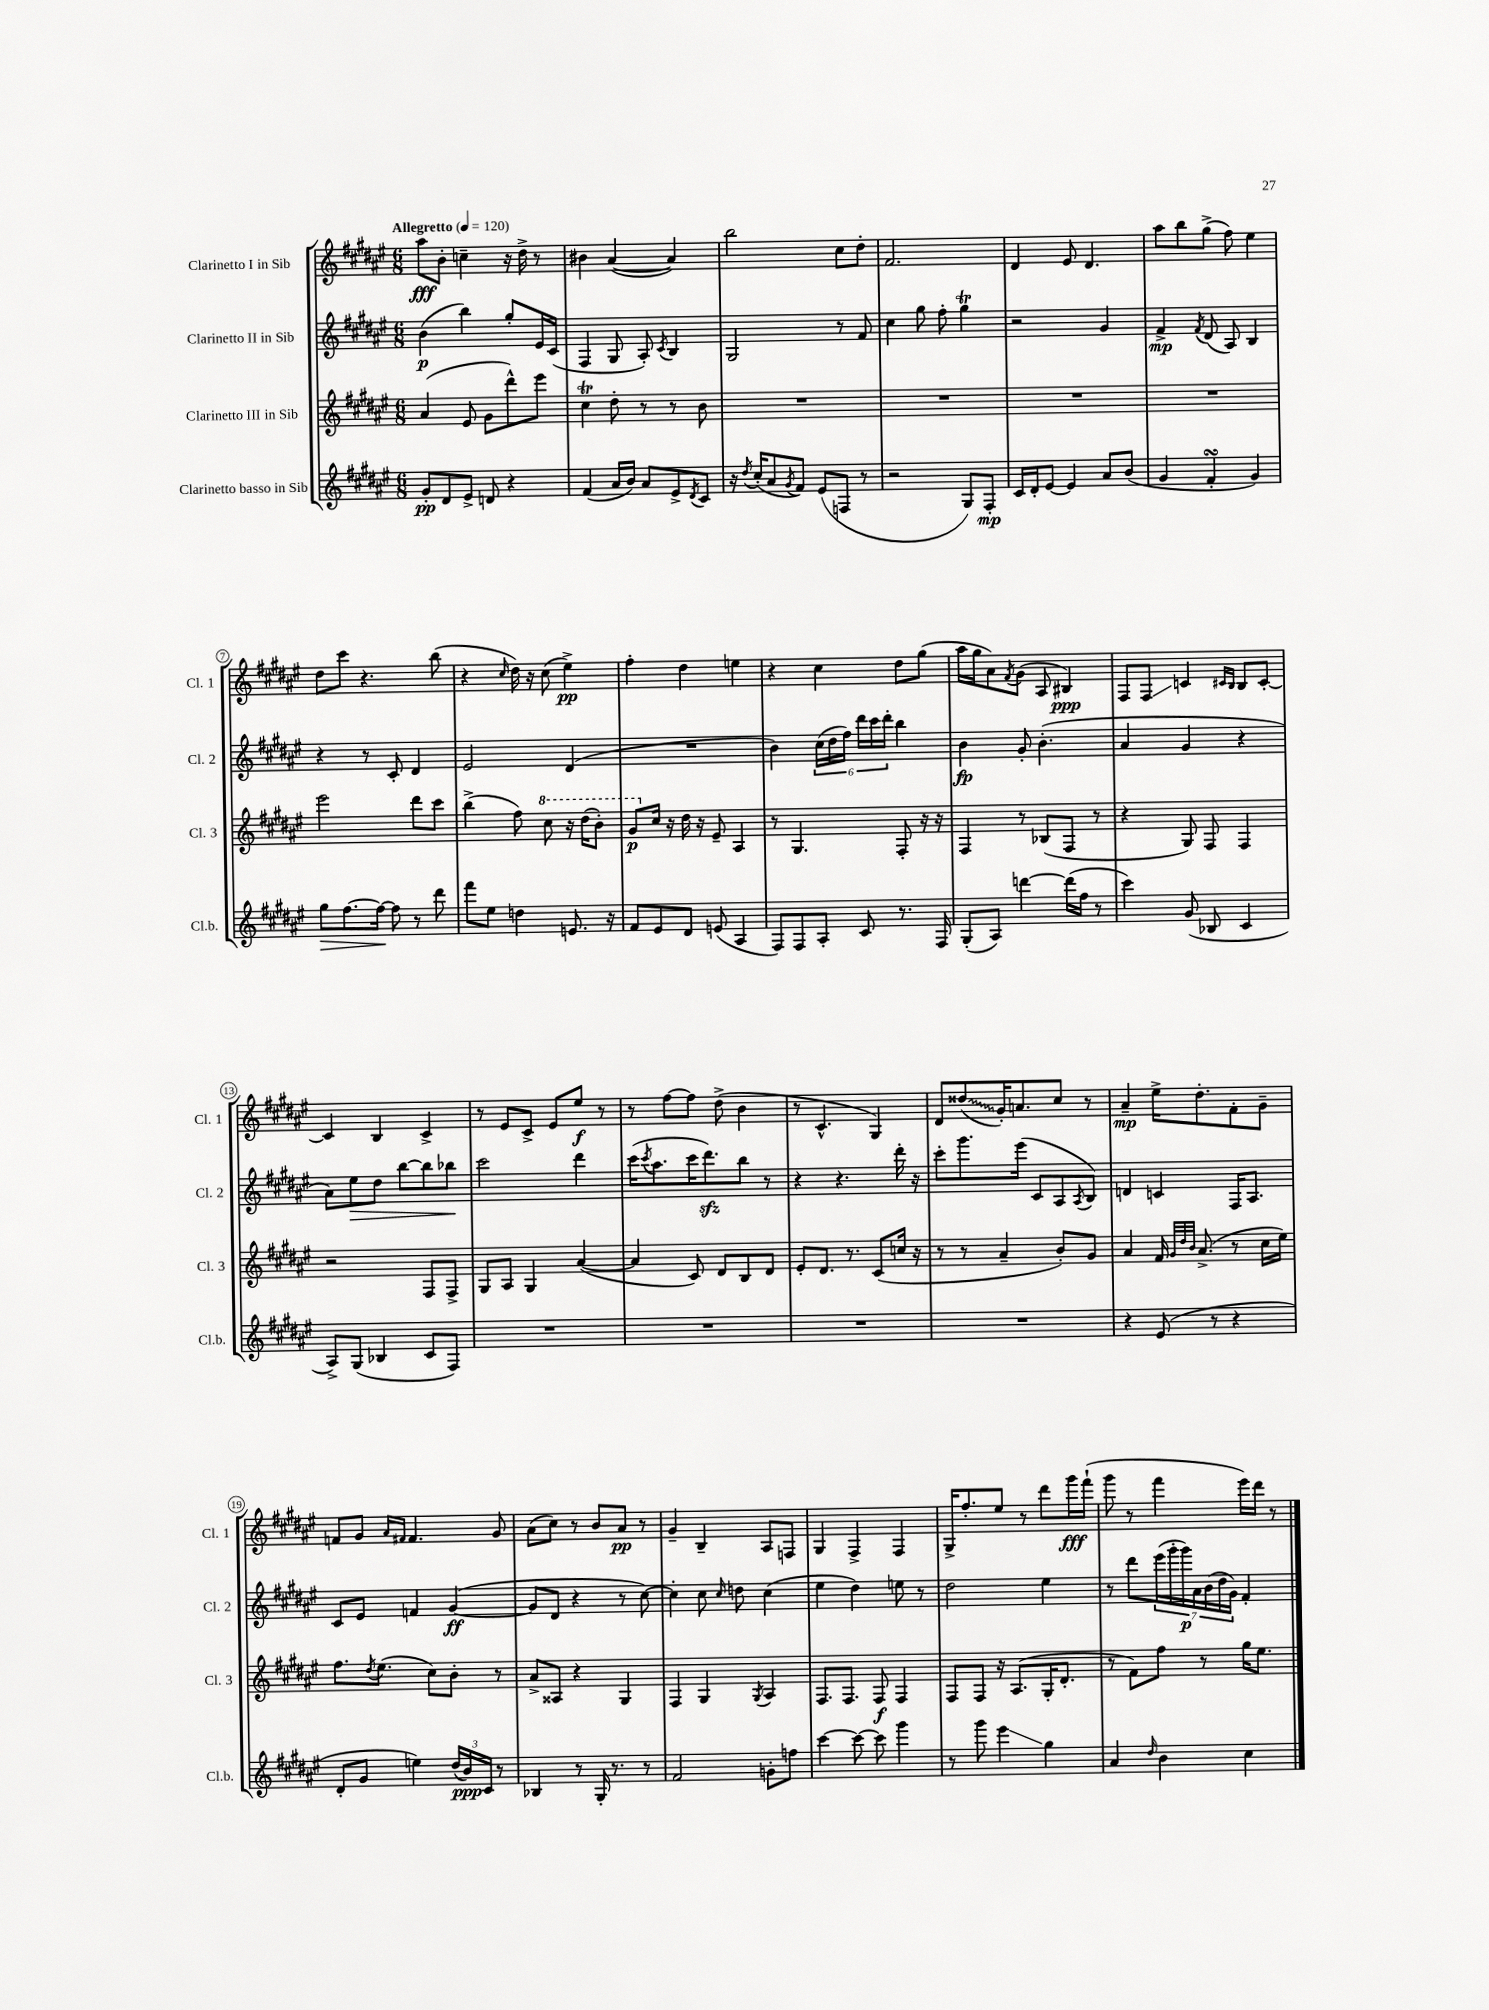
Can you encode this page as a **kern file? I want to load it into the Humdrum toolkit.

**kern	**kern	**kern	**kern
*staff4	*staff3	*staff2	*staff1
*clefG2	*clefG2	*clefG2	*clefG2
*k[f#c#g#d#a#e#]	*k[f#c#g#d#a#e#]	*k[f#c#g#d#a#e#]	*k[f#c#g#d#a#e#]
*M6/8	*M6/8	*M6/8	*M6/8
*MM120	*MM120	*MM120	*MM120
8g#'/L	(4a#/	(4b\	8aa#\L
8d#/	.	.	8b'\J
8e#^/J	8e#/	4bb\)	4cc~\
8d/	8g#\L	.	.
4r	8ddd#^^\)	8gg#'/L	16r
.	.	.	16dd#^\
.	8eee#\J	16e#/L	8r
.	.	(16c#/JJ	.
=	=	=	=
(4f#/	4cc#\	4F#/	4b#\
16a#/LL	8dd#'\	8G#/	([4a#/
16b/JJ)	.	.	.
8a#/L	8r	8A#'/)	.
.	.	8qc#/	.
8e#^/	8r	4B/	4a#/])
8qd#/	.	.	.
8c#/J	8b\	.	.
=	=	=	=
16r	2.r	2G#/	2bb\
8qdd#/	.	.	.
(16cc#'/LK	.	.	.
8a#/	.	.	.
8qg#/	.	.	.
8f#/J)	.	.	.
(8e#/L	.	.	.
8F/J	.	8r	8cc#\L
8r	.	8f#/	8dd#'\J
=	=	=	=
2r	2.r	4cc#\	2.f#/
.	.	8gg#\	.
.	.	8ff#'\	.
8G#/L)	.	4gg#\	.
8F#'/J	.	.	.
=	=	=	=
16c#/LL	2.r	2r	4d#/
16d#'/J	.	.	.
[8e#/J	.	.	.
4e#/]	.	.	8e#/
.	.	.	4.d#/
8a#/L	.	4g#/	.
(8b/J	.	.	.
=	=	=	=
4g#/	2.r	4f#^/	8aa#\L
.	.	.	8bb\
.	.	8qf#/	.
4f#'/	.	(8d#/	(8gg#^\J
.	.	8A#/)	8ff#\)
4g#/)	.	4B/	4ee#\
=	=	=	=
8gg#\L	2eee#\	4r	8dd#\L
[8.ff#\	.	.	8ccc#\J
.	.	8r	4.r
16ff#\_Jk	.	.	.
8ff#\]	.	8c#'/	.
8r	8ddd#\L	4d#/	.
8ddd#\	8ccc#\J	.	(8bb\
=	=	=	=
8fff#\L	(4bb^\	2e#/	4r
8ee#\J	.	.	.
.	.	.	16qqcc#/
4dd\	8ff#\)	.	16dd#\)
.	.	.	16r
.	8ccc#\	.	(8cc#\
8.e/	16r	(4d#/	4ee#^\)
.	(16ddd#\LK	.	.
.	8bb'\J)	.	.
16r	.	.	.
=	=	=	=
8f#/L	8gg#/L	2.r	4ff#'\
8e#/	16cc#/Jk	.	.
.	16r	.	.
8d#/J	16dd#\	.	4dd#\
.	16r	.	.
(8e/	8e#~/	.	.
4A#/	4A#/	.	4ee\
=	=	=	=
8F#/L)	8r	4b\)	4r
8F#/	4.G#/	.	.
8A#'/J	.	(24cc#\LL	4cc#\
.	.	24dd#\	.
.	.	24ff#\JJ)	.
8c#/	.	24ddd#\LL	.
.	.	24ccc#\	.
.	.	24ddd#'\JJ	.
8.r	8F#'/	4bb\	8dd#\L
.	16r	.	(8gg#\J
16F#/	16r	.	.
=	=	=	=
(8G#'/L	4F#/	4b\	16aa#\LL
.	.	.	16gg#\J
8A#/J)	.	.	8a#\)
.	.	.	8qf#/
[4ddd\	8r	8g#'/	(8g#\J
.	(8B-/L	(4.b'\	8A#/
(16ddd\]LL	8F#/J	.	4B#/)
16ff#\JJ	.	.	.
8r	8r	.	.
=	=	=	=
4ccc#\)	4r	4a#/	8F#/L
.	.	.	8F#/J
(8g#/	8G#/)	4g#/	4c/
8B-/	8F#/	.	.
.	.	.	16qqc#/LL
.	.	.	16qqB/JJ
4c#/	4F#/	4r	8B/L
.	.	.	[8c#'/J
=	=	=	=
8A#^/L)	2r	8a#\L)	4c#/]
(8G#/J	.	8ee#\	.
4B-/	.	8dd#\J	4B/
.	.	[8bb\L	.
8c#/L	8F#/L	8bb\]	4c#^/
8F#/J)	8F#^/J	8bb-\J	.
=	=	=	=
2.r	8G#/L	2ccc#\	8r
.	8A#/J	.	8e#/L
.	4G#/	.	8c#^/J
.	.	.	8e#/L
.	([4a#/	4ddd#\	8ee#/J
.	.	.	8r
=	=	=	=
2.r	4a#/]	(16ccc#\LK	8r
.	.	8qccc#/	.
.	.	8.aa#\	.
.	.	.	[8ff#\L
.	8c#/)	16ccc#\K	8ff#\]J
.	.	8.ddd#\)	.
.	8d#/L	.	(8dd#^\
.	8B/	8bb\J	4b\
.	8d#/J	8r	.
=	=	=	=
2.r	8e#'/L	4r	8r
.	8.d#/J	.	4.c#^^/
.	.	4.r	.
.	8.r	.	.
.	(8c#/L	.	4G#/)
.	16cc/Jk	16ddd#'\	.
.	16r	16r	.
=	=	=	=
2.r	8r	8ccc#'\L	8d#/L
.	8r	8.ggg#\	(8dd##/
.	4a#~/	.	16g#'/K)
.	.	(16eee#\Jk	8.a/
.	.	8c#/L	.
.	8b'/L)	8A#/	8cc#/J
.	.	8qA#/	.
.	8g#/J	8B/J)	8r
=	=	=	=
4r	4a#/	4d/	4a#~/
(8e#/	16f#/	4c/	16ee#^\LK
.	32qqg#/LLL	.	.
.	32qqdd#/	.	.
.	32qqb/JJJ	.	.
.	(8.a#^/	.	8.dd#'\
8r	.	.	.
4r	8r	16F#/LK	8f#'\
.	.	8.A#/J	.
.	16cc#\LL	.	8g#~\J
.	16ee#\JJ)	.	.
=	=	=	=
8d#'/L	8.ff#\L	8c#/L	8f/L
8g#/J	.	8e#/J	8g#/J
.	8qdd#/	.	.
.	(8.ee#\J	.	.
.	.	.	16qqa#/LL
.	.	.	16qqf#/JJ
4ee\)	.	4f/	4.f#/
.	8cc#\L)	.	.
(24dd#/LL	8b'\J	([4g#/	.
24b/)	.	.	.
24c#/JJ	.	.	.
8r	8r	.	8g#/
=	=	=	=
4B-/	8a#^/L	8g#/]L	(8a#\L
.	8A##/J	8d#/J	8cc#\J)
8r	4r	4r	8r
16G#'/	.	.	8b/L
8.r	.	.	.
.	4G#/	8r	8a#/J
8r	.	[8cc#\)	8r
=	=	=	=
2f#/	4F#/	4cc#'\]	4g#~/
.	4G#/	8cc#\	4B~/
.	.	16qqcc#/	.
.	.	8dd\	.
.	8qG#/	.	.
8g'\L	4A#/	(4cc#\	8A#/L
8ff\J	.	.	8F/J
=	=	=	=
[4ccc#\	8.F#/L	4ee#\	4G#/
.	8.F#/J	.	.
8ccc#\_	.	4dd#\)	4F#^/
8ccc#\]	8F#/	.	.
4ggg#\	4F#/	8ee\	4F#/
.	.	8r	.
=	=	=	=
8r	8F#/L	2dd#\	16G#^/LK
.	.	.	8.ff#'/
8ggg#\	8F#/J	.	.
4eee#\	16r	.	8ee#/J
.	(8.A#/L	.	.
.	.	.	8r
4gg#\	16G#'/K	4ee#\	8ddd#\L
.	8.d#'/J	.	.
.	.	.	16ggg#\L
.	.	.	(16fff#`\JJ
=	=	=	=
4a#/	8r	8r	8ggg#\
.	8f#\L)	8ddd#\L	8r
16qqdd#/	.	.	.
4b\	8ff#\J	(28eee#\L	4fff#\
.	.	28ggg#'\	.
.	.	28ggg#\)	.
.	.	28a#\	.
.	8r	.	.
.	.	(28b\	.
.	.	28dd#\	.
.	.	28g#\JJ)	.
4cc#\	16gg#\LK	4f#'/	16eee#\LL)
.	8.ee#\J	.	16ddd#\JJ
.	.	.	8r
==	==	==	==
*-	*-	*-	*-
